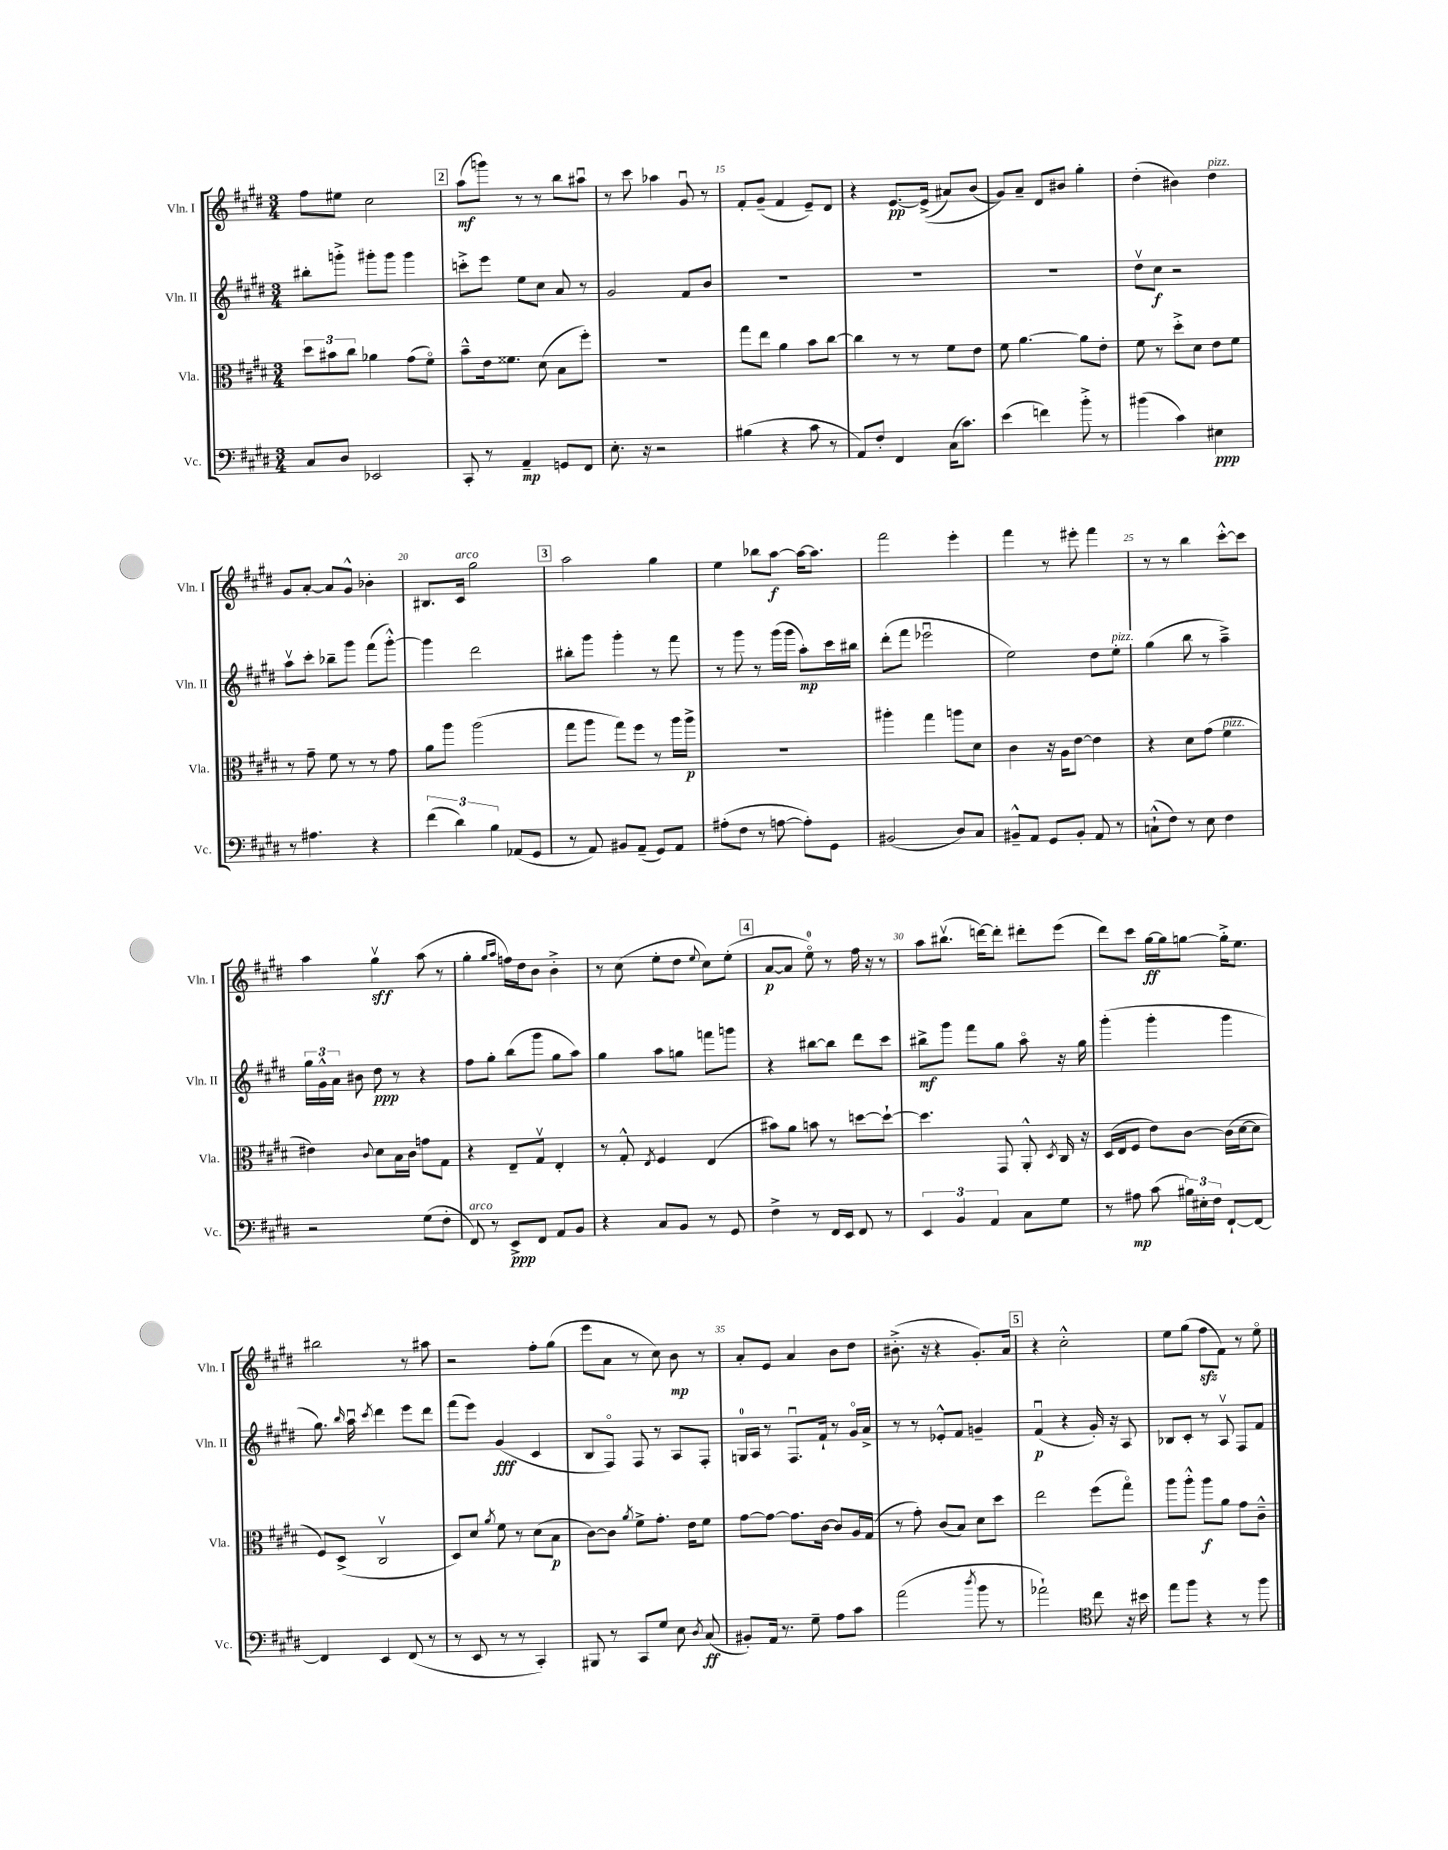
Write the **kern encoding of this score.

**kern	**kern	**kern	**kern
*staff4	*staff3	*staff2	*staff1
*clefF4	*clefC3	*clefG2	*clefG2
*k[f#c#g#d#]	*k[f#c#g#d#]	*k[f#c#g#d#]	*k[f#c#g#d#]
*M3/4	*M3/4	*M3/4	*M3/4
8C#/L	12dd#\L	8bb#'\L	8ff#\L
.	12b#\	.	.
8D#/J	.	8ggg'^\J	8ee#\J
.	12cc#\J	.	.
2EE-/	4a-\	8ggg#'\L	2cc#\
.	.	8ggg#\J	.
.	(8g#\L	4ggg#\	.
.	8f#o\J)	.	.
=	=	=	=
8CC#'/	8b~^^\L	8ccc'^\L	(8aa\L
8r	16e\k	8eee\J	8ggg\J)
.	8.f##\J	.	.
4AA~/	.	8ee\L	8r
.	(8d#\	8cc#\J	8r
8GG/L	8B\L	8a/	8bb\L
8FF#/J	8ff#'\J)	8r	8aa#u\J
=	=	=	=
8.E'\	2.r	2g#/	8r
.	.	.	8ccc#\
16r	.	.	.
2r	.	.	4aa-\
.	.	8f#/L	8g#u/
.	.	8b/J	8r
=	=	=	=
(4B#\	8gg#\L	2.r	8f#'/L
.	8ee\J	.	(8g#~/J
4r	4a\	.	4f#/
8c#\	8b\L	.	8e~/L)
8r	[8cc#\J	.	8d#/J
=	=	=	=
8AA/L)	4cc#\]	2.r	4r
8F#'/J	.	.	.
4FF#/	8r	.	[8.e/L
.	8r	.	.
.	.	.	&((16e^/]Jk
(16C#\LK	8f#\L	.	8a#/L)
8.c#\J)	.	.	.
.	8e\J	.	(8b/J
=	=	=	=
(4e\	8f#\	2.r	8g#/L)&)
.	[4.a\	.	8a~/J
4f\)	.	.	8d#/L
.	.	.	8b#/J
8b'^\	8a\]L	.	4gg#'\
8r	8e'\J	.	.
=	=	=	=
(4b#\	8f#\	8dd#v\L	(4dd#'\
.	8r	8cc#\J	.
4c#\)	8dd#'^\L	2r	4b#\)
.	8d#\J	.	.
4E#\	8e\L	.	4dd#\
.	8f#\J	.	.
=	=	=	=
8r	8r	8aav\L	8g#/L
4.A#\	8g#~\	8ccc#'\J	[8a'/J
.	8f#\	8bb-~\L	8a/]L
.	8r	8ggg#\J	8g#^^/J
4r	8r	(8fff#\L	4b-'\
.	8g#\	[8ggg#'^^\J)	.
=	=	=	=
(6f#\	8a\L	4ggg#\]	8.B#/L
.	8aa\J	.	.
6d#\)	.	.	.
.	.	.	16c#/Jk
.	(2aa\	2ddd#\	2gg#\
6B\	.	.	.
(8AA-/L	.	.	.
8GG#/J	.	.	.
=	=	=	=
8r	8gg#\L	8bb#'\L	2aa\
8AA/)	8aa\J	8ggg#\J	.
8BB#/L	8gg#\L)	4ggg#'\	.
(8AA~/J	8ff#\J	.	.
8GG#/L)	8r	8r	4gg#\
8AA/J	16aa\LL	8fff#\	.
.	16aa^\JJ	.	.
=	=	=	=
(8A#'\L	2.r	8r	4ee\
8F#\J	.	8ggg#\	.
8r	.	8r	8bb-\L
[8A\	.	(16ggg#\LL	[8aa\J
.	.	16ggg#\JJ	.
8A'\]L)	.	8aa'\L)	16aa\_LK
.	.	.	8.aa\]J
8GG#\J	.	16ccc#\L	.
.	.	16bb#\JJ	.
=	=	=	=
(2BB#/	4aa#'\	(8ddd#'\L	2fff#\
.	.	8fff#\J	.
.	4gg#\	2eee-u\	.
8D#/L)	8aa\L	.	4eee'\
8C#/J	8d#\J	.	.
=	=	=	=
8BB#~^^/L	4c#\	2ee\)	4fff#\
8AA/J	.	.	.
8GG#/L	16r	.	8r
.	16A\LK	.	.
8BB#'/J	[8e\J	.	8eee#'\
8AA/	4e\]	8dd#\L	4fff#\
8r	.	8ee'\J	.
=	=	=	=
(8C`^^\L	4r	(4gg#\	8r
8F#\J)	.	.	8r
8r	8d#\L	8bb\	4bb\
8E\	(8g#\J	8r	.
4F#\	4f#\	4aa~^\)	[8ccc#'^^\L
.	.	.	8ccc#\]J
=	=	=	=
2r	4e#\)	24gg#\LL	4aa\
.	.	24g#^^\	.
.	.	24a\JJ	.
.	.	8b#\	.
.	8qqc#/	.	.
.	8d#\L	8dd#\	4gg#v\
.	16B\L	8r	.
.	16c#\JJ	.	.
(8G#\L	8g\L	4r	(8aa\
8F#'\J	8G#\J	.	8r
=	=	=	=
8FF#/)	4r	8ff#\L	4gg#'\
8r	.	8gg#'\J	.
.	.	.	16qqgg#/LL
.	.	.	16qqaa/JJ
8EE^/L	8E~/L	(8bb\L	16ff\LL)
.	.	.	16dd#\J
8FF#/J	8G#v/J	8ggg#\J	8b\J
8AA/L	4E'/	8gg#\L	4b'^\
8BB/J	.	8aa\J)	.
=	=	=	=
4r	8r	4gg#\	8r
.	8G#'^^/	.	(8cc#\
.	8qE/	.	.
8C#/L	4F#/	8aa\L	8ee'\L
8BB/J	.	8gg\J	8dd#\J
.	.	.	8qqee/
8r	(4E/	8fff\L	8cc#\L)
8GG#/	.	8ggg\J	(8ee'\J
=	=	=	=
4F#^\	8b#\L)	4r	[8a/L
.	8a\J	.	8a/]J
8r	8b\	[8bb#\L	8eeo\)
16FF#/LL	8r	8bb#\]J	8r
16EE/JJ	.	.	.
8FF#/	[8dd\L	8ddd#\L	16ff#\
.	.	.	16r
8r	8dd`\_J	8ccc#\J	8r
=	=	=	=
6EE/	4.dd\]	8bb#^\L	8aa\L
.	.	8ggg#\J	(8.bb#v\J
6BB/	.	.	.
.	.	8fff#\L	.
.	.	.	[16ddd\LK)
6AA/	.	.	.
.	8GG#/	8gg#\J	8ddd'\]J
8C#\L	8AA'^^/	8aao\	8ddd#'\L
.	8qD#/	.	.
8G#\J	16C#/	16r	(8eee\J
.	16r	16gg#\	.
=	=	=	=
8r	(16D#/LL	(4ggg#'\	8ddd#\L)
.	16E/J	.	.
8A#\	8F#/J	.	8ccc#\J
(8c#\	8e\L)	4ggg#'\	[16gg#\LL
.	.	.	16gg#\]J
24B#\LL)	[8c#\J	.	[8gg\J
24E#'\	.	.	.
24F#\JJ	.	.	.
[8FF#`/L	(16c#\]LL	4ggg#\	16gg'^\]LK
.	[16d#\J	.	8.ee\J
8FF#/_J	8d#\]J	.	.
=	=	=	=
4FF#/]	8F#/L)	8.gg#\)	2bb#\
.	(8D#^/J	.	.
.	.	16qqbb/	.
.	.	16aau\	.
.	.	8qccc#/	.
4EE/	2C#v/	4ddd#\	.
(8FF#/	.	8eee\L	8r
8r	.	8ddd#\J	8aa#\
=	=	=	=
8r	8D#/L)	(8fff#\L	2r
8EE/	8d#/J	8eee\J)	.
.	8qa/	.	.
8r	8f#\	(4g#/	.
8r	8r	.	.
4CC#'/)	(8d#\L	4c#/	8ff#'\L
.	8B\J	.	(8gg#\J
=	=	=	=
8BBB#/	[8c#\L)	8B/L	8eee\L
8r	8c#\]J	8F#o/J)	8a\J
.	8qa/	.	.
8CC#/L	8f#^\L	8F#/	8r
8G#/J	8.g#'\J	8r	8cc#\)
8E\	.	8A/L	8b\
.	16e\LK	.	.
8qD#/	.	.	.
(8C#/	8f#\J	8F#'/J	8r
=	=	=	=
8BB#'/L)	[8g#\L	16G/LL	8a'/L
.	.	16A/JJ	.
16AA/Jk	8g#\_J	8r	8e/J
8.r	.	.	.
.	8.g#\]L	8.F#u/L	4a/
8G#~\	.	.	.
.	[16c#\Jk	16f#`/Jk	.
8A\L	8c#/]L	8r	8b\L
8c#\J	16A/L	16g#o/LL	8dd#\J
.	(16G#/JJ	16a^/JJ	.
=	=	=	=
(2a\	8r	8r	(8.b#'^\
.	8g#'\)	8r	.
.	.	.	16r
.	(8c#/L	8e-'^^/L	4r
.	8B/J)	8f#/J	.
8qdd#/	.	.	.
8b\	8d#\L	4g~/	8.g#'/L)
8r	8dd#\J	.	.
.	.	.	16a/Jk
=	=	=	=
2a-`\)	2ee\	(4f#u/	4r
.	.	4r	2cc#'^^\
*clefC4	*	*	*
8cc#\	(8ff#\L	16g#'/)	.
.	.	16r	.
16r	8gg#o\J)	8A/	.
16b#\	.	.	.
=	=	=	=
8ee\L	8aa\L	8B-/L	8ee\L
8ff#\J	8aa'^^\J	8c#'/J	(8gg#\J
4r	8aa\L	8r	8ff#\L
.	8a\J	8Av/	8f#\J)
8r	8g#\L	8F#/L	8r
8ff#\	8c#~^^\J	8f#/J	8eeo\
==	==	==	==
*-	*-	*-	*-
